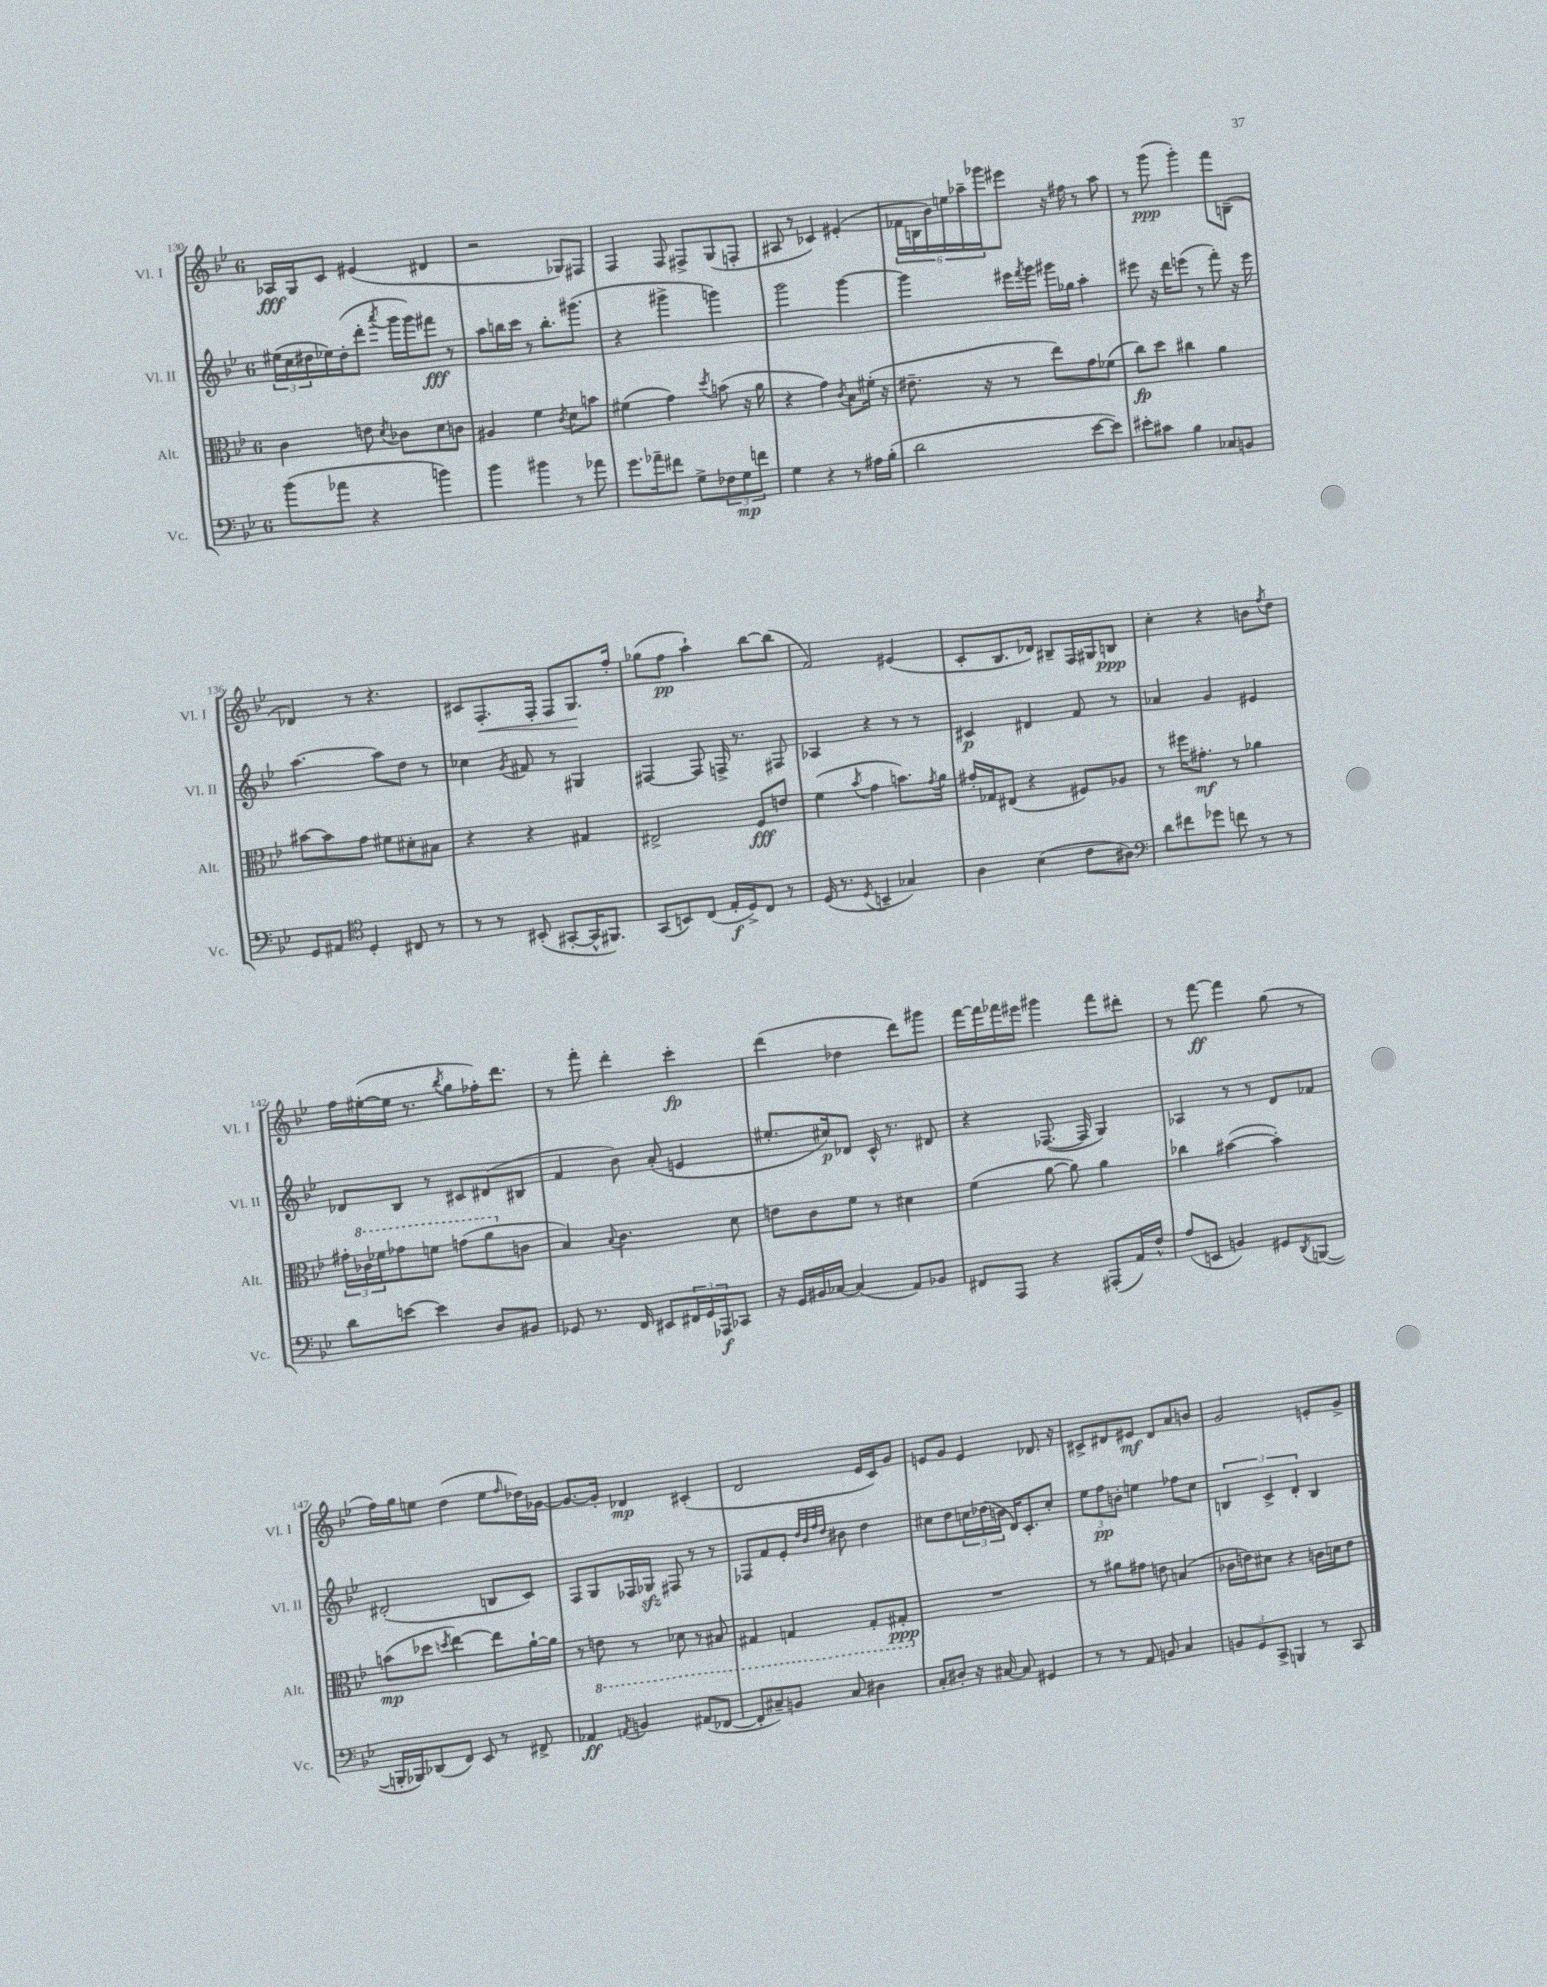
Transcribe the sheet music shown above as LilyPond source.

<<
\new StaffGroup <<
\new Staff = "s0" \with { instrumentName = "Vl. I" shortInstrumentName = "Vl. I" } {
    \clef treble \key bes \major \once \override Staff.TimeSignature.style = #'single-digit \time 6/8
    aes16\fff g16 c'8 eis'4( dis'4 |
    r2 ges8) fis8 |
    f4 f8 fis8-> g8( f8-. |
    ais8 r8 ces'4) eis'4-.( |
    \tuplet 6/4 { fes'16 b16 bes'16) e''16 aes''16-- ges'''16 } eis'''8 r16 fis''16 r8 aes''8 |
    r8 g'''8\ppp( g'''4-.) f'''8 b8--( |
    des'4) r8 r4. |
    cis'8 f8.-.\< f16-. f8 g8.\! f''16-. |
    ges''8( f''8\pp a''4-!) bes''8~ bes''8( |
    f'2) eis'4( |
    c'8-. bes8. des'16) bis8-- f16 gis16 b8\ppp |
    c''4-. r4 b'8 \acciaccatura { f''8 } d''8 |
    f''16 eis''16~-.( eis''16 r8. \acciaccatura { bes''8 } g''8 fes''16-.) d'''8. |
    r8 f'''8-. d'''4-. c'''4-.\fp |
    d'''4( des''4 d'''8) gis'''8 |
    f'''16~ f'''16 fes'''16 eis'''16 gis'''4 fes'''8 dis'''8-. |
    r8 f'''8~\ff f'''4 g''8( r8 |
    f''16) g''16 e''8 d''4( e''8 \grace { f''16 } des''16) ges'16~ |
    ges'8.~ ges'16-. des'4\mp cis'4-.( |
    d'2 ees'16 c'16) g'8 |
    e'8 g'8 e'4 des'8. r16 |
    cis'8-> dis'8 eis'8\mf dis'8 a'8 b'8 |
    g'2 e'8-. g'8-> \bar "|." |
}
\new Staff = "s1" \with { instrumentName = "Vl. II" shortInstrumentName = "Vl. II" } {
    \clef treble \key bes \major \once \override Staff.TimeSignature.style = #'single-digit \time 6/8
    \tuplet 3/2 { eis''16( c''16 dis''16 } ees''16) dis''16-.( d'''8-. \acciaccatura { a'''8 } g'''16 g'''16) fis'''8\fff r8 |
    a''8 b''16 c'''16 r8 b''8.-. gis'''8.( |
    r4 gis'''4-> g'''4) |
    g'''2 g'''4~ |
    g'''4 eis'''16 \acciaccatura { f'''8 } g'''16 gis'''16 ges''16 a''4-. |
    eis'''8 r16 d'''16 e'''8( r8 f'''8-.) r16 e'''16 |
    a''4.~ a''8 d''8 r8 |
    ces''4 \acciaccatura { g'8 } fis'8 r8 gis4 |
    fis4~ fis8 f16-> r8. fis8 |
    aes4 r4 r8 r8 |
    cis'4\p dis'4 f'8 r8 |
    aes'4 g'4 eis'4 |
    des'8 bes8 r8 cis'8 dis'8( bis8 |
    f'4 bes'8) a'8-.( e'4 |
    eis''8.-. cis''16\p) des'8 c'16-^ r8. dis'8 |
    r4 fes8.~( fes16 g4) |
    aes4 r8 r8 d'8 fes'8 |
    dis'2-.( b8 c'8) |
    f8 g8 fes16 ges16\sfz fis8 r8 r8 |
    fes8 f'8 ees'8-. \grace { d''32 bes'32 f''32 d''32 } bis'8 d''4 |
    cis''8 d''8 \tuplet 3/2 { c''16 des''16( b'16 } d'16) c'8.-. c''8-. |
    \tuplet 3/2 { ees''8 f''8\pp b'8-. } e''4 fes''8 c''8 |
    \tuplet 3/2 { b4 c'4-> d'4-. } b4 \bar "|." |
}
\new Staff = "s2" \with { instrumentName = "Alt." shortInstrumentName = "Alt." } {
    \clef alto \key bes \major \once \override Staff.TimeSignature.style = #'single-digit \time 6/8
    c'4 e'8 \acciaccatura { d'8 } ces'8 d'8 c'8 |
    ais4 f'4 \acciaccatura { c'8 } d'8 b'8 |
    fis'4( g'4) \acciaccatura { d''8 } b'8( r16 a'16 |
    r4 g'4) \acciaccatura { c'8 } bes8 fis'16-.( r16 |
    eis'8.-- r16 r8 ees''8) g'8 fes'8( |
    c''8\fp) d''8 cis''4 a'4 |
    bis'8~ bis'8 g'8 fis'8 dis'8-. bis8 |
    r4 r4 gis4 |
    eis2-> f8\fff e'8 |
    f'4( \acciaccatura { bes'8 } g'4 b'8.) \acciaccatura { g'8 } a'16 |
    gis'16-. ges16 eis8( r4 fis8) aes8 |
    r8 fis''16 gis'8.-.\mf r8 aes'4 |
    \tuplet 3/2 { gis'16-. \ottava #1 ces''16 fes''16 } ges''8 f''8 g''8( a''8 \ottava #0 c'!8 |
    bes4) \appoggiatura { bes8 } c'4. d'8 |
    e'8 c'8 f'8 r8 dis'4 |
    f'4( a'8~ a'8) a'4 |
    ces''4 bis'4~( bis'4-.) |
    b'8\mp( des''8 \acciaccatura { d''8 } ees''4~) ees''8 a'16~-! a'16 |
    r8 \ottava #-1 e8 r8 des8 r8 bis,8 |
    gis,4 g,4 g,8-. gis,8-.\ppp \ottava #0 |
    R2. |
    r8 ais'8 gis'8 e'8 b4( |
    ces'16 e'16) dis'8 r4 c'16 d'16 e'8 \bar "|." |
}
\new Staff = "s3" \with { instrumentName = "Vc." shortInstrumentName = "Vc." } {
    \clef bass \key bes \major \once \override Staff.TimeSignature.style = #'single-digit \time 6/8
    bes'8( aes'8 r4 b'4) |
    bes'4 bis'4 r8 aes'8 |
    g'8. aes'16-- fis'8 g8-> \tuplet 3/2 { fes8 g8\mp f'8 } |
    g4 r4 r8 ais16 bes16-.( |
    d'2 ees'8~ ees'8) |
    eis'8-. cis'8 bes4 ces8 b,8 |
    g,8 ais,8 \clef tenor d4-. cis8 r8 |
    r8 r8 bis,8-.( gis,8~-. gis,16-^ fis,8.) |
    g,8( b,8) c8( ees16-.\f d16->) c8 r8 |
    d16( r8. \acciaccatura { d8 } b,4-- ges4) |
    a4 bes4( c'8 ais8) |
    \clef bass d'8 fis'8 ges'8 f'8 r8 r8 |
    d'8 e'8~ e'4 d8 bis,8 |
    ges,8 r8. f,16 eis,8 \tuplet 3/2 { fis,16 ges,16 aes,,16\f } ces,8 |
    r16 g,16 bis,16 ces16~ ces4( a,8) bes,8 |
    fis,8 a,,8 r4 ais,,8-.( a,16) f16-^ |
    a8( e,8 b,4) gis,8 \acciaccatura { d,8 } b,,8~( |
    b,,16-. bes,,16) des,8( f,8) ees,8 r8 fis,8-> |
    aes,4\ff \acciaccatura { a,8 } b,4 ais,8( fes,8~ |
    fes,8-. cis8--) b,8 cis8 dis4 |
    c8-. dis8-. r16 cis16~ cis8 gis,4 |
    r8 r8 a,8 b,8 c4 |
    \tuplet 3/2 { b,8 g,8 c,8-> } b,,4 r8 c,8 \bar "|." |
}
>>
>>
\layout { \context { \Score currentBarNumber = #130 } }
